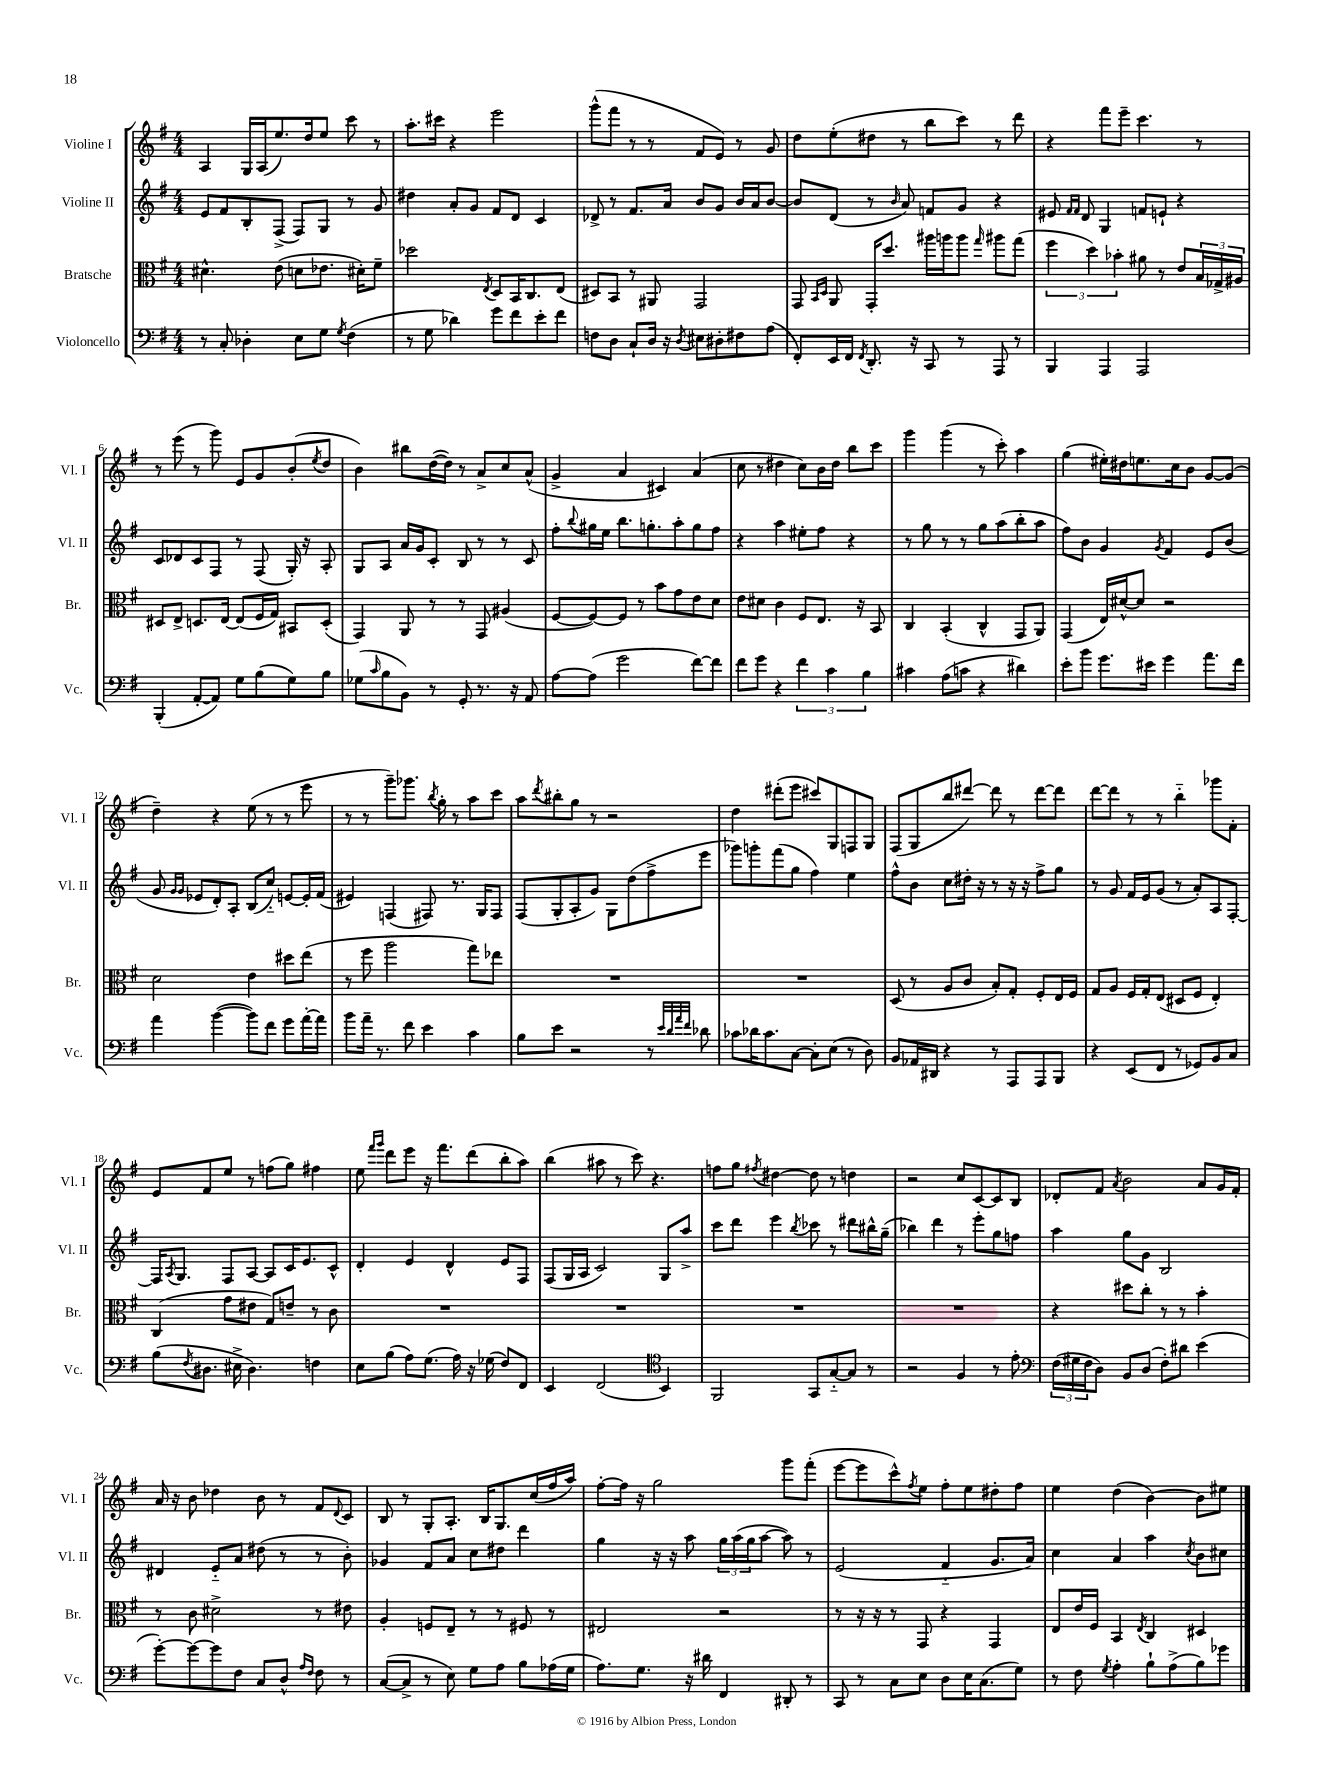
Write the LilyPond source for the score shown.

<<
\new StaffGroup <<
\new Staff = "s0" \with { instrumentName = "Violine I" shortInstrumentName = "Vl. I" } {
    \clef treble \key g \major \numericTimeSignature \time 4/4
    a4 g16 a16( e''8.) d''16 e''8 c'''8 r8 |
    a''8.-. cis'''16 r4 e'''2 |
    g'''8-^( fis'''8 r8 r8 fis'8 e'8) r8 g'8 |
    d''8 e''8-.( dis''8 r8 b''8 c'''8) r8 d'''8 |
    r4 fis'''8 e'''8-- c'''4. r8 |
    r8 e'''8( r8 g'''8) e'8 g'8 b'8-.( \acciaccatura { e''8 } d''8 |
    b'4) bis''8 d''16~( d''16) r8 a'8-> c''8 a'8-^( |
    g'4-> a'4 cis'4) a'4( |
    c''8 r8 dis''4 c''8) b'16 dis''16 b''8 c'''8 |
    g'''4 g'''4( r8 c'''8-.) a''4 |
    g''4( eis''16-.) dis''16 e''8. c''16 b'8 g'8~ g'8( |
    d''4--) r4 e''8( r8 r8 e'''8 |
    r8 r8 g'''8--) ges'''8. \acciaccatura { b''8 } g''16-. r8 a''8 c'''8 |
    a''8 \acciaccatura { d'''8 } bis''8-. g''8 r8 r2 |
    d''4 dis'''8-.( e'''8 cis'''8) g8 f8 g8 |
    fis8( g8 b''8 dis'''8~) dis'''8 r8 dis'''8~ dis'''8 |
    d'''8~ d'''8 r8 r8 b''4-_ ges'''8 fis'8-. |
    e'8 fis'8 e''8 r8 f''8( g''8) fis''4 |
    e''8 \grace { fis'''16 g'''16 } d'''8 e'''8 r16 fis'''8. d'''8( b''8-. a''8) |
    b''4( ais''8 r8 c'''8) r4. |
    f''8 g''8 \acciaccatura { fis''8 } dis''4~ dis''8 r8 d''4 |
    r2 c''8 c'8~ c'8 b8 |
    des'8-. fis'8 \acciaccatura { a'8 } b'2 a'8 g'16 fis'16-. |
    a'16 r16 b'8 des''4 b'8 r8 fis'8 \appoggiatura { d'8 } c'8 |
    b8 r8 g8-. a8.-. b16 g8. c''16( fis''16 a''16) |
    fis''8~-. fis''16 r16 g''2 g'''8 fis'''8-.( |
    e'''8~ e'''8 c'''8-^) \acciaccatura { fis''8 } e''8 fis''8-. e''8 dis''8-. fis''8 |
    e''4 d''4( b'4~) b'8 eis''8 \bar "|." |
}
\new Staff = "s1" \with { instrumentName = "Violine II" shortInstrumentName = "Vl. II" } {
    \clef treble \key g \major \numericTimeSignature \time 4/4
    e'8 fis'8 b8-. fis8->( fis8) g8 r8 g'8 |
    dis''4 a'8-. g'8 fis'8 d'8 c'4 |
    des'8-> r8 fis'8. a'16 b'8 g'8 b'16 a'16 b'8~ |
    b'8 d'8( r8 \grace { b'16 } a'8) f'8 g'8 r4 |
    eis'8 \grace { fis'16 fis'16 } d'8 g4 f'8 e'8-! r4 |
    c'8 des'8 c'8 fis8 r8 fis8( g16-.) r16 a8-. |
    g8 a8 a'16 g'16 c'8-. b8 r8 r8 c'8 |
    fis''8-. \appoggiatura { b''8 } gis''16 e''16 b''8. g''8.-. a''8-. g''8 fis''8 |
    r4 a''4 eis''8-. fis''8 r4 |
    r8 g''8 r8 r8 g''8 a''8( b''8-. a''8 |
    fis''8) b'8 g'4 \acciaccatura { g'8 } fis'4 e'8 b'8( |
    g'8 \grace { g'16 g'16 } ees'8 d'8-.) a8-. b8( c''8-_) e'8~ e'16-. fis'16( |
    eis'4) f4( fis8) r8. g16 fis8 |
    fis8( g8-. a8-. g'8) g8 d''8( fis''8-> e'''8 |
    ges'''8) g'''8-. fis'''8( g''8 fis''4) e''4 |
    fis''8-^ b'8 c''8 dis''16-. r16 r8 r16 r16 fis''8-> g''8 |
    r8 g'8 fis'16 e'16 g'8( r8 a'8-.) a8 fis8~-. |
    fis16 \acciaccatura { a8 } g8. fis8 a8~ a8 c'16 e'8. c'8-^ |
    d'4-. e'4 d'4-^ e'8 fis8 |
    fis8( g16 a16 c'2) g8 a''8-> |
    c'''8 d'''8 e'''4 \acciaccatura { b''8 } ces'''8 r8 dis'''8 bis''16-^ g''16--( |
    bes''4) d'''4 r8 e'''8-. g''8 f''8 |
    a''4 g''8 g'8 b2 |
    dis'4 e'8-_ a'8 dis''8( r8 r8 b'8-.) |
    ges'4 fis'8 a'8 c''8 dis''8 d'''4 |
    g''4 r16 r16 a''8 \tuplet 3/2 { g''16 a''16( g''16 } a''8~ a''8) r8 |
    e'2( fis'4-_ g'8. a'16) |
    c''4 a'4 a''4 \acciaccatura { c''8 } b'8 cis''8 \bar "|." |
}
\new Staff = "s2" \with { instrumentName = "Bratsche" shortInstrumentName = "Br." } {
    \clef alto \key g \major \numericTimeSignature \time 4/4
    dis'4.-^ e'8( d'8 ees'8. dis'16-.) fis'8-- |
    des''2 \acciaccatura { e8 } d8 b,16 c8. e8( |
    dis8) b,8 r8 ais,8 g,2 |
    g,8 \grace { b,16 d16 } a,8 g,16-. d''8. ais''16 a''16 a''8 \grace { g''16 } ais''8 g''8( |
    \tuplet 3/2 { fis''4 d''4) bes'4-. } ais'8 r8 e'8 \tuplet 3/2 { b16 ges16-> ais16 } |
    dis8 e8-> d8. e16~ e8( fis16 g16) bis,8 d8-.( |
    g,4) a,8 r8 r8 g,8 ais4( |
    fis8~ fis8~) fis8 r8 b'8 g'8 e'8 d'8 |
    e'8 dis'8 c'4 fis8 e8. r16 b,8 |
    c4 b,4-.( c4-^ g,8 a,8) |
    g,4( e16) dis'16~-^ dis'8 r2 |
    d'2 e'4 dis''8 e''8( |
    r8 fis''8 a''2 g''8) ees''8 |
    R1 |
    R1 |
    d8( r8 a8 c'8 b8-.) g8-. fis8-. e16 fis16 |
    g8 a8 fis16 g16-. e8( dis8 fis8 e4-.) |
    c4( g'8 eis'8 g8) e'8-- r8 c'8 |
    R1 |
    R1 |
    R1 |
    R1 |
    r4 dis''8 c''8-. r8 r8 b'4-. |
    r8 c'8 dis'2-> r8 eis'8 |
    a4-. f8 e8-- r8 r8 fis8 r8 |
    eis2 r2 |
    r8 r16 r16 r8 g,8 r4 g,4 |
    e8 e'16 fis16 b,4 \acciaccatura { e8 } c4 dis4 \bar "|." |
}
\new Staff = "s3" \with { instrumentName = "Violoncello" shortInstrumentName = "Vc." } {
    \clef bass \key g \major \numericTimeSignature \time 4/4
    r8 c8-. des4-. e8 g8 \acciaccatura { g8 } fis4( |
    r8 g8 des'4) g'8 fis'8 e'8-. fis'8 |
    f8 d8 c8-! d16 r16 \acciaccatura { d8 } eis8 dis8-. fis8 a8( |
    fis,8-.) e,16 fis,16 \acciaccatura { fis,8 } d,8.-. r16 c,8 r8 a,,8 r8 |
    b,,4 a,,4 a,,2 |
    b,,4-.( a,8~-. a,8) g8 b8( g8) b8 |
    ges8( \grace { c'16 } b8 b,8) r8 g,8-. r8. r16 a,8 |
    a8~ a8( g'2 fis'8~) fis'8 |
    fis'8 g'8 r4 \tuplet 3/2 { fis'4 c'4 b4 } |
    cis'4 a8( c'8 r4 dis'4) |
    e'8-. b'8 g'8. eis'16 g'4 a'8. fis'16 |
    a'4 b'4~( b'8) fis'8 g'8 a'16~-. a'16 |
    b'8 a'16-- r8. fis'8 e'4 c'4 |
    b8 e'8 r2 r8 \grace { e'32 d'32 a'32 fis'32 } des'8 |
    ces'8 des'16 ces'8. c8~ c8-. e8( r8 d8) |
    b,8 aes,16 dis,16 r4 r8 a,,8 a,,8 b,,8 |
    r4 e,8( fis,8 r8 ges,8) b,8 c8 |
    b8( \acciaccatura { fis8 } dis8. eis16-> dis4.) f4 |
    e8 b8( a8) g8.( a16) r16 ges16( fis8) fis,8 |
    e,4 fis,2( \clef tenor b,4) |
    fis,2 g,8 g8~-_ g8 r8 |
    r2 fis4 r8 e'8-. |
    \clef bass \tuplet 3/2 { fis16( gis16 fis16 } d8) b,8 d8( fis8-.) dis'8 e'4( |
    g'8~-.) g'8~ g'8 fis8 c8 d8-^ \grace { a16 fis16 } fis8 r8 |
    c8~( c8-> r8 e8) g8 a8 b8 aes16( g16 |
    a8.) g8. r16 dis'16 fis,4 dis,8-. r8 |
    c,8 r8 c8 e8 d8 e16 c8.( g8) |
    r8 fis8 \acciaccatura { g8 } a4-. b8-! a8->( b8) ges'8 \bar "|." |
}
>>
>>
